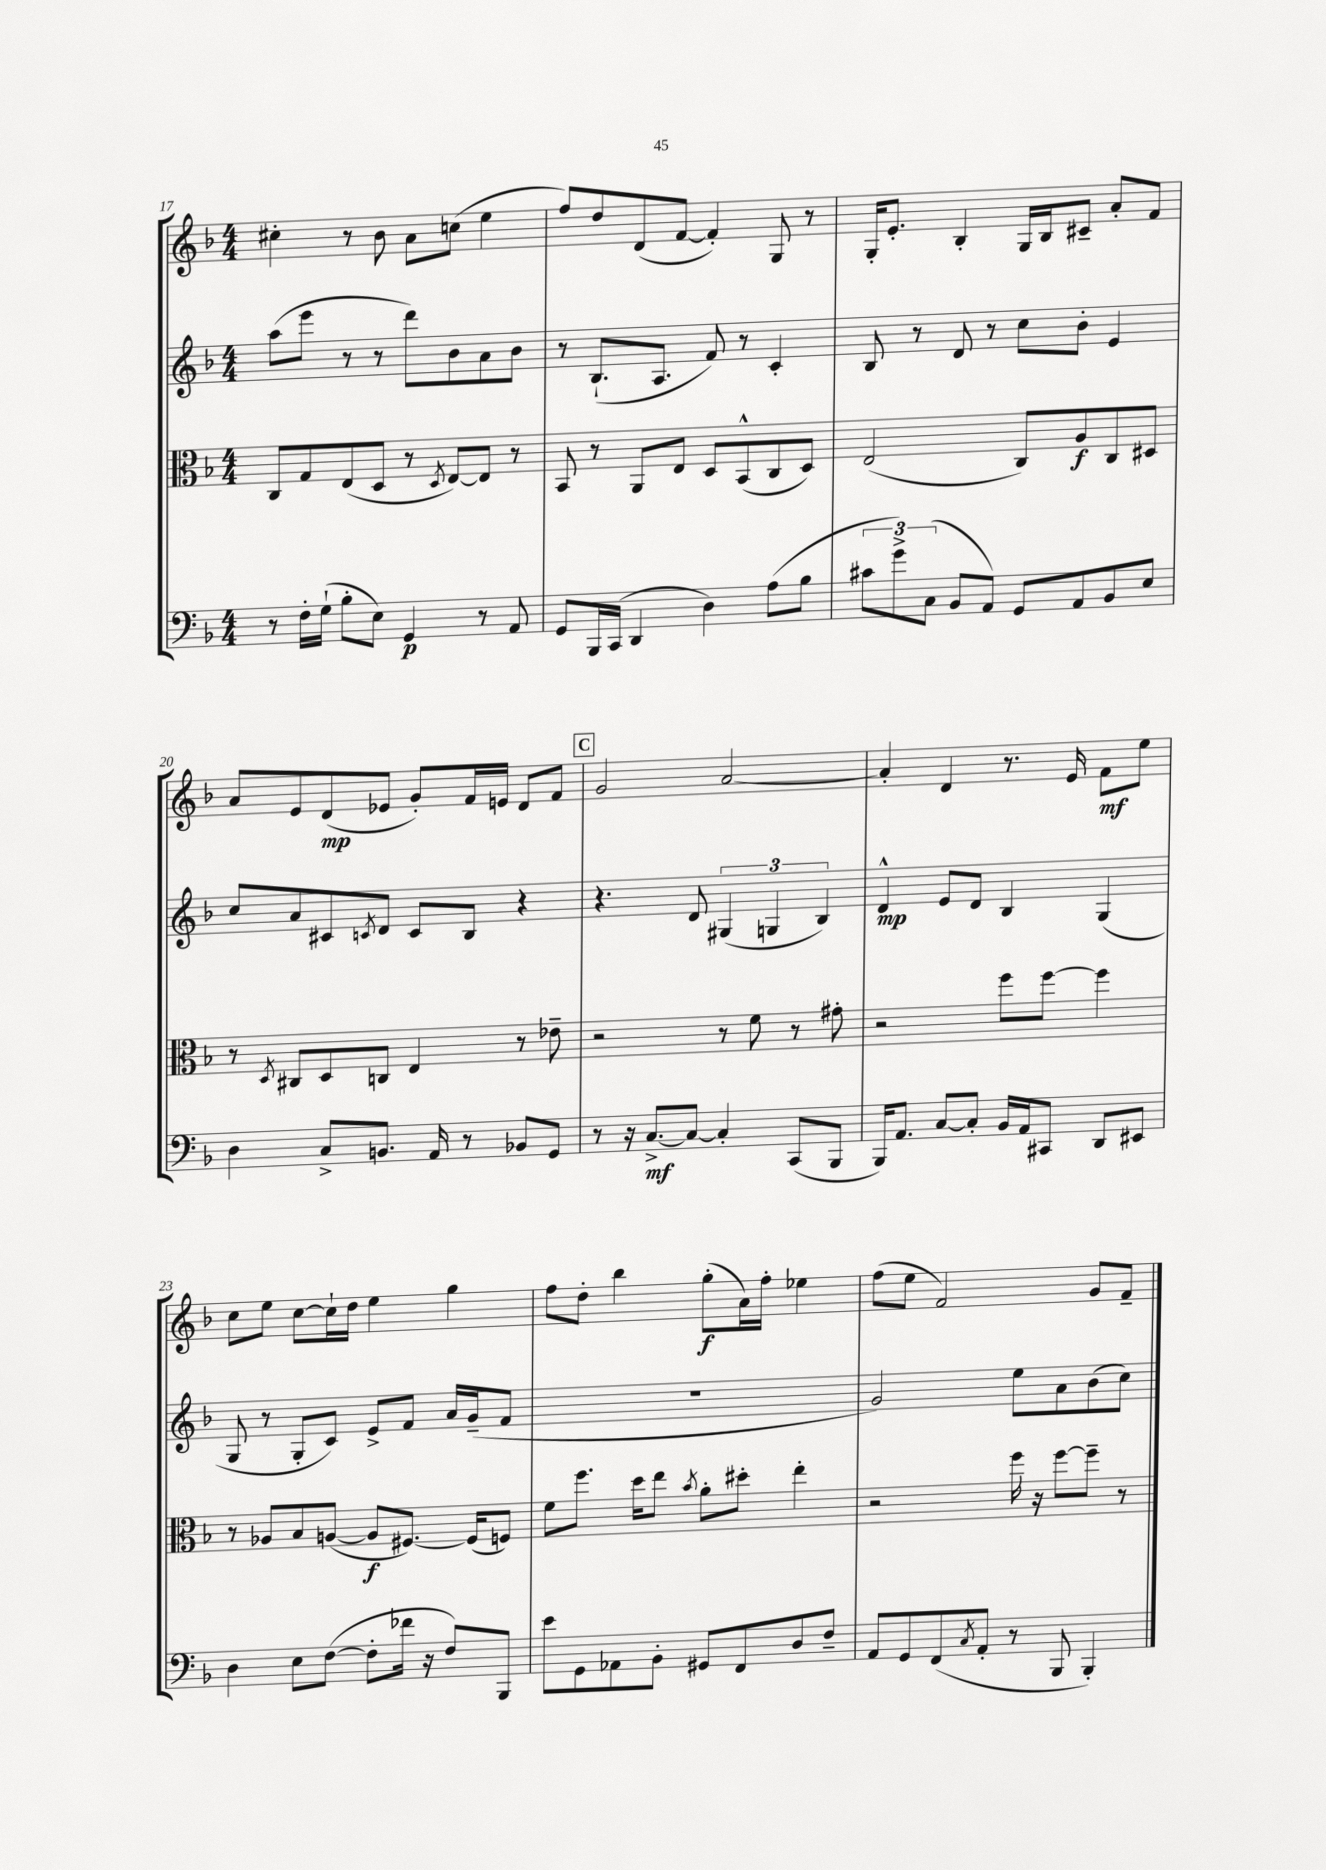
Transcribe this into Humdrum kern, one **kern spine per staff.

**kern	**kern	**kern	**kern
*staff4	*staff3	*staff2	*staff1
*clefF4	*clefC3	*clefG2	*clefG2
*k[b-]	*k[b-]	*k[b-]	*k[b-]
*M4/4	*M4/4	*M4/4	*M4/4
8r	8C/L	(8aa\L	4cc#'\
16F'\LL	8G/	8eee\J	.
(16G`\JJ	.	.	.
8B-'\L	(8E/	8r	8r
8E\J)	8D/J	8r	8b-\
4GG/	8r	8ddd\L)	8a\L
.	8qD/	.	.
.	[8E/L)	8b-\	(8cc\J
8r	8E/]J	8a\	4ee\
8AA/	8r	8b-\J	.
=	=	=	=
8GG/L	8BB-/	8r	8ff/L)
16BBB-/L	8r	(8.B-`/L	8dd/
(16CC/JJ	.	.	.
4DD/	8AA/L	.	(8d/
.	.	8.A/J	.
.	8E/J	.	[8f/J
4D\)	8D/L	8f/)	4f'/])
.	(8BB-^^/	8r	.
(8A\L	8C/	4c'/	8G/
8B-\J	8D/J)	.	8r
=	=	=	=
12c#\L	(2E/	8B-/	16G'/LK
.	.	.	8.e'/J
12g^\)	.	.	.
.	.	8r	.
(12C\J	.	.	.
8BB-/L	.	8d/	4B-'/
8AA/J)	.	8r	.
8GG/L	8C/L)	8cc\L	16G/LL
.	.	.	16B-/J
8AA/	8A/	8b-'\J	8c#~/J
8BB-/	8C/	4e/	8a'/L
8E/J	8D#/J	.	8f/J
=	=	=	=
4D\	8r	8cc/L	8a/L
.	8qD/	.	.
.	8C#/L	8a/	8e/
8C^/L	8D/	8c#/	(8d/
.	.	8qc/	.
8.BB/J	8C/J	8d/J	8e-/J
.	4E/	8c/L	8g'/L)
16AA/	.	.	.
8r	.	8B-/J	16f/L
.	.	.	16e/JJ
8BB-/L	8r	4r	8d/L
8GG/J	8e-~\	.	8f/J
=	=	=	=
8r	2r	4.r	2g/
16r	.	.	.
[8.C^/L	.	.	.
8C/_J	.	8d/	.
4C'/]	8r	(6G#/	[2a/
.	8f\	.	.
.	.	6G/	.
(8CC/L	8r	.	.
.	.	6B-/)	.
8BBB-/J	8g#'\	.	.
=	=	=	=
16BBB-/LK)	2r	4d^^/	4a'/]
8.AA/J	.	.	.
[8C/L	.	8e/L	4d/
8C'/]J	.	8d/J	.
16BB-/LL	8ff\L	4B-/	8.r
16AA/J	.	.	.
8CC#/J	[8ff\J	.	.
.	.	.	16e/
8DD/L	4ff\]	(4G/	8f\L
8EE#/J	.	.	8ee\J
=	=	=	=
4D\	8r	8G/	8cc\L
.	8A-/L	8r	8ee\J
8E\L	8B-/	8G'/L	[8cc\L
([8F\J	([8A/J	8c/J)	16cc`\]L
.	.	.	16dd\JJ
8F'\]L	8A/]L	8e^/L	4ee\
16f-\Jk	[8.F#/J)	8f/J	.
16r	.	.	.
8F/L)	.	16a/LL	4gg\
.	(16F#/]LK	(16g~/J	.
8BBB-/J	8F/J)	8f/J	.
=	=	=	=
8e\L	8f\L	1r	8ff\L
8GG\	8.ff\J	.	8dd'\J
8AA-\	.	.	4bb-\
.	16dd\LK	.	.
8BB-'\J	8ee\J	.	.
.	8qb-/	.	.
8GG#/L	8a'\L	.	(8gg'\L
8FF/	8dd#'\J	.	16a\L)
.	.	.	16ff'\JJ
8D/	4ee'\	.	4ee-\
8F~/J	.	.	.
=	=	=	=
8AA/L	2r	2g/)	(8ff\L
8GG/	.	.	8ee\J
(8FF/	.	.	2f/)
8qC/	.	.	.
8AA'/J	.	.	.
8r	16ff\	8ee\L	.
.	16r	.	.
8BBB-/	[8ff\L	8a\	.
4BBB-'/)	8ff~\]J	(8b-\	8g/L
.	8r	8cc\J)	8f~/J
==	==	==	==
*-	*-	*-	*-
